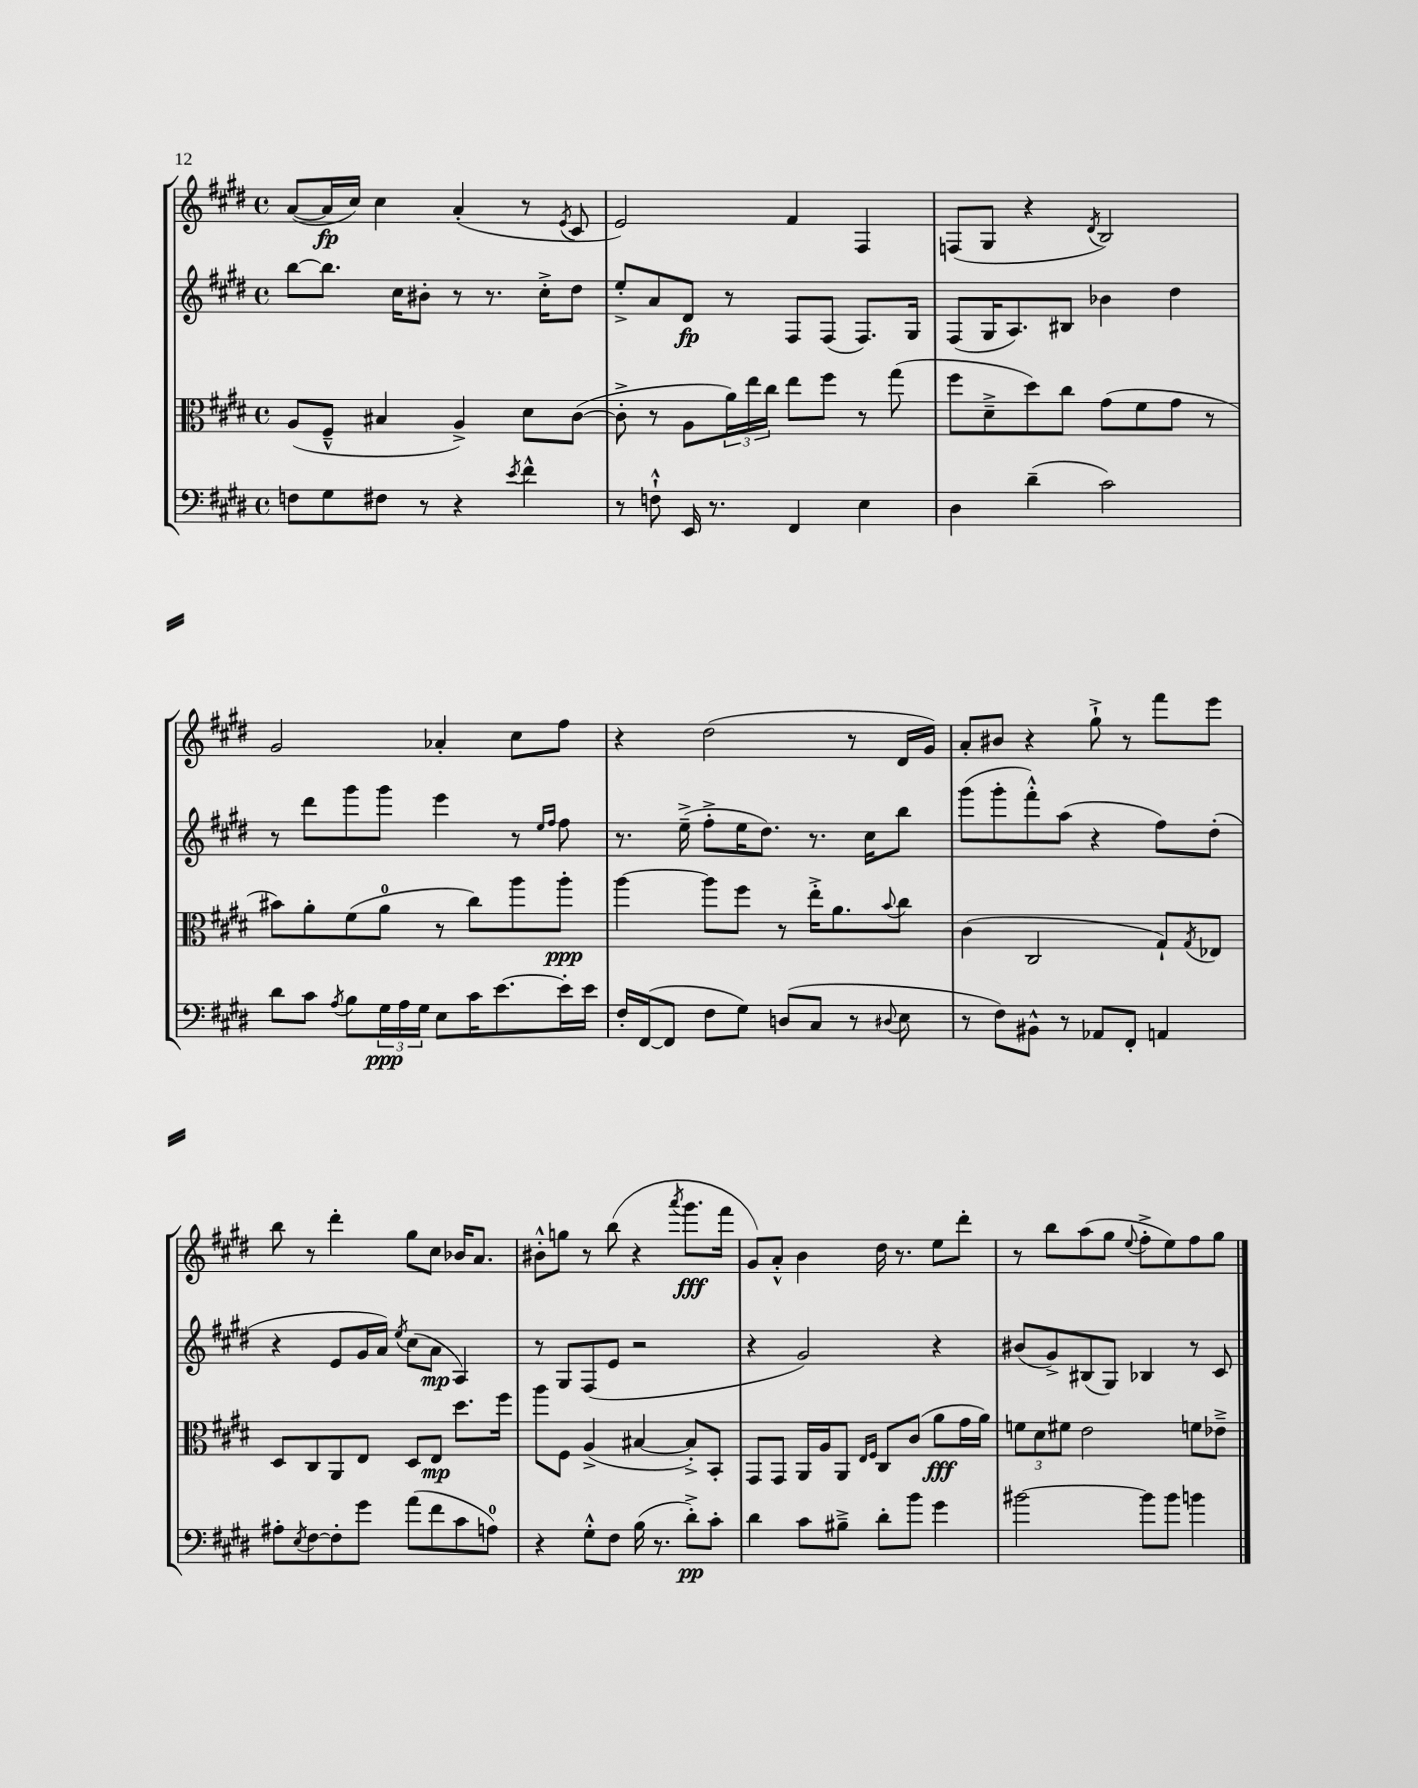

**kern	**kern	**kern	**kern
*staff4	*staff3	*staff2	*staff1
*clefF4	*clefC3	*clefG2	*clefG2
*k[f#c#g#d#]	*k[f#c#g#d#]	*k[f#c#g#d#]	*k[f#c#g#d#]
*M4/4	*M4/4	*M4/4	*M4/4
*met(c)	*met(c)	*met(c)	*met(c)
8F	(8A	[8bb	([8a
8G#	8F#~^^	8.bb]	16a]
.	.	.	16cc#)
8F#	4B#	.	4cc#
.	.	16cc#	.
8r	.	8b#'	.
4r	4A^)	8r	(4a'
.	.	8.r	.
8qe	.	.	.
4f#^^	8d#	.	8r
.	.	16cc#'^	.
.	.	.	8qe
.	([8c#	8dd#	8c#
=	=	=	=
8r	8c#'^]	8ee'^	2e)
8F`^^	8r	8a	.
16EE	8A	8d#	.
8.r	.	.	.
.	24a)	8r	.
.	24ee	.	.
.	24cc#	.	.
4FF#	8ee	8F#	4f#
.	8ff#	(8F#	.
4E	8r	8.F#)	4F#
.	(8gg#	.	.
.	.	16G#	.
=	=	=	=
4D#	8ff#	(8F#	(8F
.	8d#~^	16G#	8G#
.	.	8.A)	.
(4d#~	8dd#)	.	4r
.	8cc#	8B#	.
.	.	.	8qd#
2c#)	(8g#	4b-	2B)
.	8f#	.	.
.	8g#	4dd#	.
.	8r	.	.
=	=	=	=
8d#	8b#)	8r	2g#
8c#	8a'	8ddd#	.
8qA	.	.	.
8B	(8f#	8ggg#	.
24G#	8a	8ggg#	.
24A	.	.	.
24G#	.	.	.
8E	8r	4eee	4a-'
16c#	8cc#)	.	.
[8.e	.	.	.
.	8aa	8r	8cc#
.	.	16qqee	.
.	.	16qqff#	.
16e']	8aa'	8ff#	8ff#
16e	.	.	.
=	=	=	=
16F#'	[4aa	8.r	4r
([16FF#	.	.	.
8FF#]	.	.	.
.	.	(16ee~^	.
8F#	8aa]	8ff#'^	(2dd#
8G#)	8ff#	16ee	.
.	.	8.dd#)	.
(8D	8r	.	.
8C#	16ee'^	8.r	.
.	8.a	.	.
8r	.	.	8r
.	.	16cc#	.
8qqD#	8qqb	.	.
8E	8cc#	8bb	16d#
.	.	.	16g#)
=	=	=	=
8r	(4c#	(8ggg#	8a'
8F#)	.	8ggg#'	8b#
8BB#^^	2C#	8fff#'^^)	4r
8r	.	(8aa	.
8AA-	.	4r	8gg#`^
8FF#'	.	.	8r
4AA	8G#`)	8ff#)	8fff#
.	8qG#	.	.
.	8E-	(8dd#'	8eee
=	=	=	=
8A#'	8D#	4r	8bb
8qE	.	.	.
[8F#	8C#	.	8r
8F#']	8AA	8e	4ddd#'
8g#	8E	16g#	.
.	.	16a)	.
.	.	8qee	.
(8a	8D#	(8cc#	8gg#
8f#	8E	8a	8cc#
8c#	8.dd#	4A)	16b-
.	.	.	8.a
8A)	.	.	.
.	16ff#	.	.
=	=	=	=
4r	8aa	8r	8b#'^^
.	8F#	8G#	8gg
8G#'^^	(4A^	(8F#	8r
8F#	.	8e	(8bb
(16B	[4B#	2r	4r
8.r	.	.	.
.	.	.	8qaaa
8d#'^)	8B#'^])	.	8.ggg#
8c#'	8BB'	.	.
.	.	.	16fff#
=	=	=	=
4d#	8GG#	4r	8g#)
.	8GG#	.	8a'^^
8c#	16AA	2g#)	4b
.	16A	.	.
8B#~^	8AA	.	.
.	16qqE	.	.
.	16qqF#	.	.
8d#'	8C#	.	16dd#
.	.	.	8.r
8b	(8c#	.	.
4g#	8a	4r	8ee
.	16g#	.	8ddd#'
.	16a)	.	.
=	=	=	=
[2b#	12f	(8b#	8r
.	12d#	.	.
.	.	8g#^)	8bb
.	12f#	.	.
.	2e	(8B#	(8aa
.	.	8G#)	8gg#
.	.	.	8qqee
8b#]	.	4B-	8ff#'^
8b#	.	.	8ee)
4b	8f	8r	8ff#
.	8e-~^	8c#	8gg#
==	==	==	==
*-	*-	*-	*-
